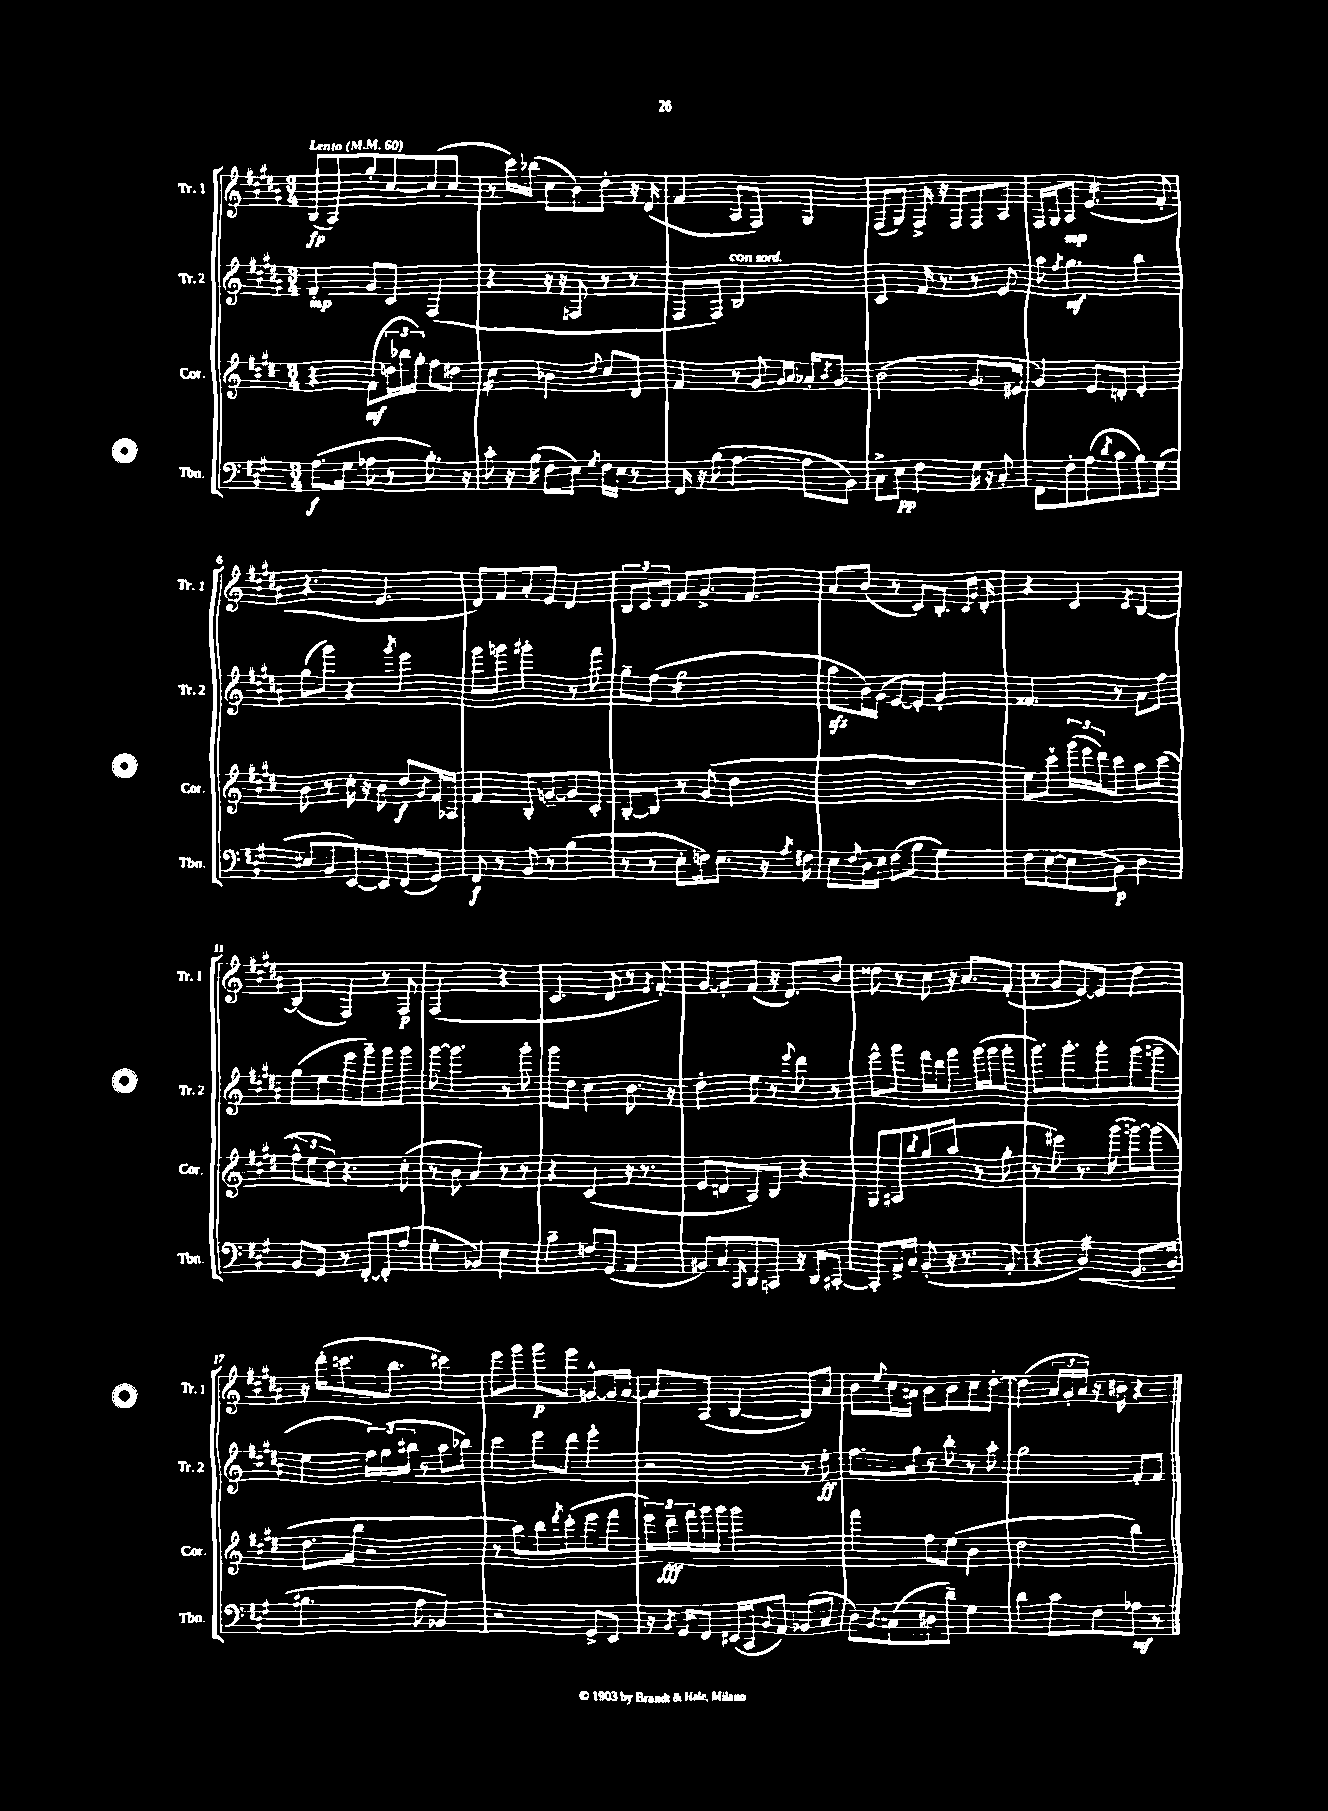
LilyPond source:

<<
\new StaffGroup <<
\new Staff = "s0" \with { instrumentName = "Tr. 1" shortInstrumentName = "Tr. 1" } {
    \clef treble \key b \major \numericTimeSignature \time 3/4 \tempo "Lento" 4 = 60
    b8\fp( ais8) gis''8-. cis''8~ cis''8( cis''8 |
    r8 cis'''16) bes''16( cis''8 b'8) dis''8-. r16 dis'16( |
    fis'4 ais8 fis8) gis4 |
    fis8( gis8) fis16-> r16 fis8 fis8 ais8 |
    fis16 gis16 ais8\mp e'4.:16( fis'8-. |
    r4. e'4. |
    dis'8) fis'8 ais'8-. e'8 dis'4 |
    \tuplet 3/2 { b8 cis'8 dis'8 } fis'8 gis'8.-> fis'8. |
    ais'8 b'8( r8 cis'8) b8.-. \grace { cis'16 gis'16 } dis'16-. |
    r4 cis'4 \acciaccatura { cis'8 } b4~ |
    b4( fis4) r8 fis8\p |
    fis2( r4 |
    cis'4. dis'8 r8 \acciaccatura { e'8 } fis'8-.) |
    gis'8~ gis'8-. fis'8( r16 dis'8.) b'8 |
    disis''8 r8 cis''8 r16 ais'8. fis'8-.( |
    r8 gis'8 e'8~) e'8 dis''4 |
    r16 dis'''16-.( c'''8. b''8. cis'''4) |
    e'''8 gis'''8 gis'''8\p e'''8 g'8~-^ g'16 ais'16~ |
    ais'8 ais8( b4~ b8) ais'8 |
    b'8 \appoggiatura { e''8 } cis''16 a'16 b'8 b'8 cis''8 dis''8~-. |
    dis''4( \tuplet 3/2 { ais'16 gis'16-. ais'16) } r16 bis'16 r4 \bar "|." |
}
\new Staff = "s1" \with { instrumentName = "Tr. 2" shortInstrumentName = "Tr. 2" } {
    \clef treble \key b \major \numericTimeSignature \time 3/4
    fis'4-.\mp gis'8 cis'8 fis4( |
    r4 r16 r16 f8 r8 r8 |
    fis8 fis8) b2^\markup { \italic "con sord." } |
    cis'4 fis'16 r8. r8 e'8 |
    ais''8 \acciaccatura { fis''8 } gis''4.\mf b''4 |
    gis''8( gis'''8) r4 \acciaccatura { gis'''8 } e'''4 |
    gis'''8 g'''8 gis'''4-. r8 fis'''8 |
    gis''8-- fis''8( gis''2:16 |
    ais''8\sfz b'16) gis'16( e'8~ e'8-.) gis'4-. |
    fisis'4. r8 ais'8 fis''8 |
    gis''8( e''8 e'''8 gis'''8--) gis'''8 gis'''8 |
    gis'''8~ gis'''4. r8 gis'''8-. |
    gis'''8 dis''8 cis''4 b'8. r16 |
    dis''4-. e''8 r8 \appoggiatura { e'''8 } dis'''8 r8 |
    e'''8-^ gis'''8 fis'''16 dis'''16 gis'''8 gis'''16( gis'''16 gis'''8-. |
    gis'''8.) gis'''8.-. gis'''8-. gis'''8( g'''8-- |
    e''4 \tuplet 3/2 { fis''16) gis''16( bis''16 } r8 ais''8 bes''8) |
    cis'''4 e'''8 dis'''8 e'''4-. |
    r2 r8 e''8-.\ff |
    fis''8. gis''16 r8 b''8-. r8 ais''8-. |
    gis''2 fis'8-. fis'8 \bar "|." |
}
\new Staff = "s2" \with { instrumentName = "Cor." shortInstrumentName = "Cor." } {
    \clef treble \key e \major \numericTimeSignature \time 3/4
    r4 fis'8\mf( \tuplet 3/2 { d''16 bes''16 gis''16-.) } fis''8 dis''8 |
    cis''4:16 bes'4 \appoggiatura { dis''8 } cis''8 dis'8 |
    fis'4 r8 gis'8 \grace { gis'16 a'16 } aes'16-. \acciaccatura { b'8 } gis'8. |
    b'2( gis'8. eis'16 |
    gis'4) e'8 d'8-. e'4-. |
    b'8 r8 cis''16-. r16 b'8 dis''8\f \acciaccatura { gis'8 } fis'16 aes16 |
    fis'4 b8-. g'8~-- g'8 cis'8-. |
    b8~-. b8 r8 gis'8( dis''4 |
    R2. |
    e''8) cis'''8-! \tuplet 3/2 { gis'''16( e'''16 dis'''16) } cis'''8 a''8 cis'''8( |
    \tuplet 3/2 { fis''8-^ e''8 dis''8) } r4. cis''8-.( |
    r8 b'8 a'4) r8 r8 |
    r4 cis'4( r16 r8. |
    e'8 d'8 a8) b8 r4 |
    gis8 ais8 \acciaccatura { b''8 } gis''8( a''8 r8 gis''8-. |
    r8 eis'''8) r8. gis'''16( g'''8~) g'''8( |
    dis''8. b''16 r2 |
    r8 a''8) b''8 \acciaccatura { dis'''8 } cis'''8-.( e'''8 fis'''8 |
    \tuplet 3/2 { e'''16) dis'''16--\fff fis'''16 } gis'''16 gis'''16 gis'''2 |
    fis'''4 fis''8 e''8( b'4 |
    dis''2 b''4) \bar "|." |
}
\new Staff = "s3" \with { instrumentName = "Tbn." shortInstrumentName = "Tbn." } {
    \clef bass \key a \major \numericTimeSignature \time 3/4
    a8.\f( gis16 aes8 r8 b8.-.) r16 |
    cis'8-. r16 b16( fis8 e8) \acciaccatura { gis8 } fis16 e16 r8 |
    fis,16 r16 b8( a4~ a8 b,8) |
    cis8-> e8\pp fis4 gis16 r16 cis8-. |
    fis,8 fis8-. a8( \acciaccatura { d'8 } cis'8 b8) gis8( |
    eis8 b,8 e,8~) e,8 fis,8( gis,8) |
    fis,8\f r8 b,8 r8 b4( |
    r8 r8 e8-. f16) e8. r16 \acciaccatura { a8 } fis16 |
    e8 \grace { fis16 } d16 e16 fis8( b8 gis4) |
    fis8 e8~( e8 b,8\p) d4 |
    b,8 gis,8 r8 fis,8~-. fis,8-. a8( |
    gis4-. bes,4) e4 |
    cis'4-- f8 gis,8( a,4 |
    bis,8) cis8 \grace { cis,16 } d,8 c,8 r16 d,16 cis,8~-. |
    cis,8-. a,16-> cis16 b,8-.( r16 r8. a,8-. |
    r4 b,4:32\<) gis,8. b,16\!( |
    bis4. a8 bes,4) |
    r2 gis,8-> e,8 |
    r16 \acciaccatura { b,8 } gis,16 fis,8 eis,16( cis,16 \appoggiatura { b,8 } a,8) bes,8( cis8 |
    d8) \acciaccatura { b,8 } c8( dis8 d'8--) gis4 |
    d'4 cis'8 fis8 aes8\mf r8 \bar "|." |
}
>>
>>
